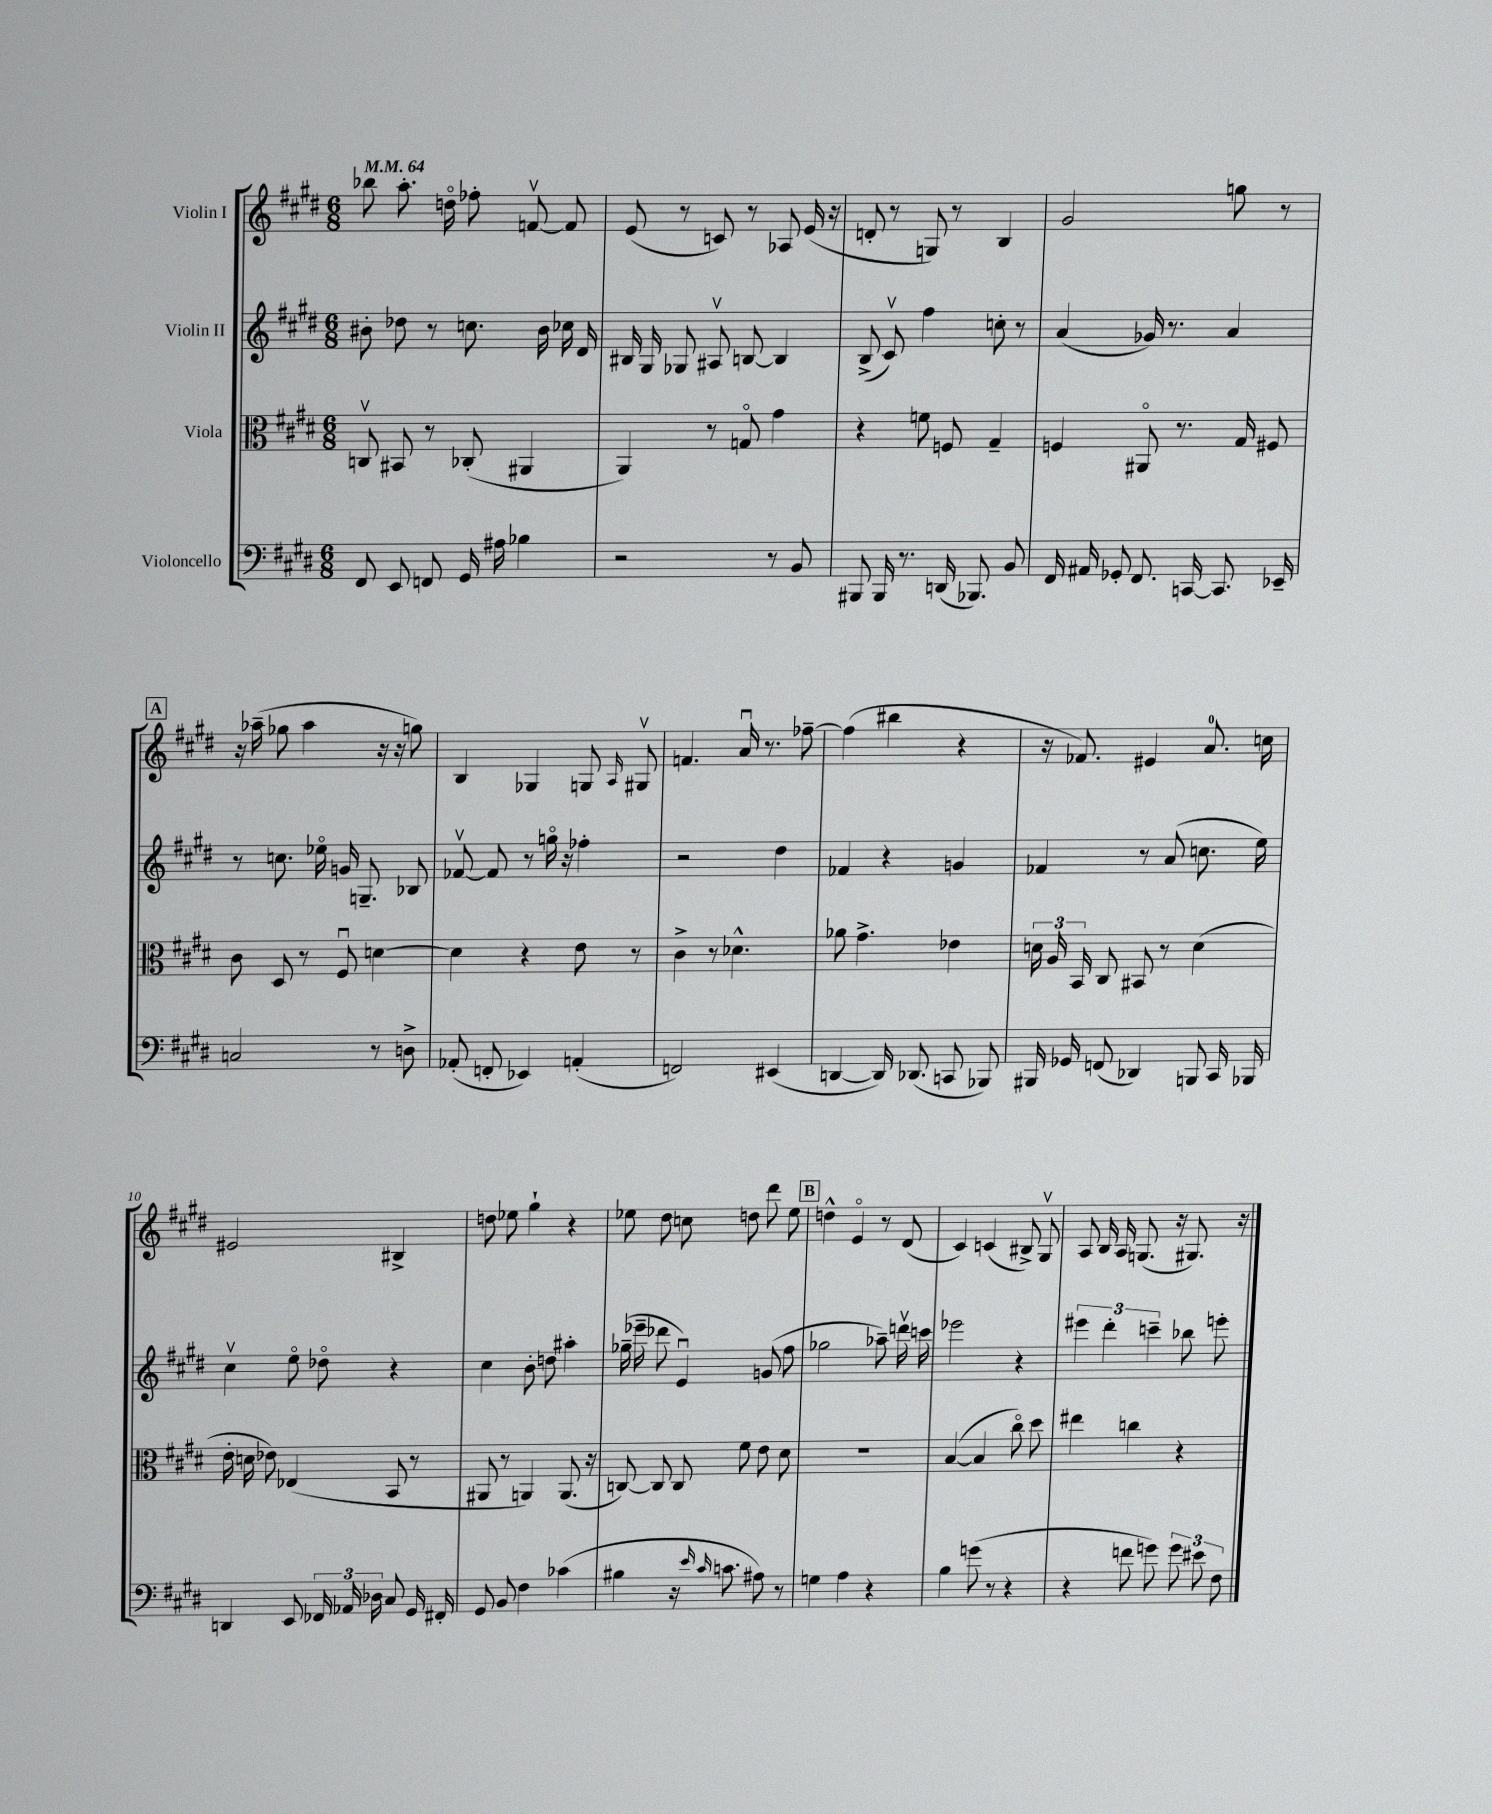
<<
\new StaffGroup <<
\new Staff = "s0" \with { instrumentName = "Violin I" } {
    \clef treble \key e \major \numericTimeSignature \time 6/8 \tempo 4 = 64
    \autoBeamOff bes''8 a''8.-. d''16\flageolet fes''8-. f'8~\upbow f'8 |
    e'8( r8 c'8) r8 aes8 e'16( r16 |
    d'8-. r8 g8) r8 b4 |
    gis'2 g''8 r8 |
    \mark \markup { \box "A" } r16 aes''16--( ges''8 aes''4 r16 r16 g''8) |
    b4 ges4 g8 \grace { a16 } gis8\upbow |
    f'4. a'16\downbow r8. fes''8~-- |
    fes''4( bis''4 r4 |
    r16 fes'8.) eis'4 a'8.-0 c''16 |
    eis'2 bis4-> |
    d''8 ees''8 gis''4-! r4 |
    ees''8 dis''8 c''8 d''8 dis'''8 ees''8 |
    \mark \markup { \box "B" } d''4-^ e'4\flageolet r8 dis'8( |
    cis'4) c'4( bis8->) gis8\upbow |
    a8 b16 a16 g8.( r16 gis8.) r16 \bar "|." |
}
\new Staff = "s1" \with { instrumentName = "Violin II" } {
    \clef treble \key e \major \numericTimeSignature \time 6/8
    \autoBeamOff bis'8-. des''8 r8 c''8. bis'16 ces''16 dis'16 |
    bis16 gis16 ges8 ais8\upbow b8~ b4 |
    b8->( cis'8\upbow) fis''4 c''8-. r8 |
    a'4( ges'16) r8. a'4 |
    \mark \markup { \box "A" } r8 c''8. ees''16\flageolet g'16 g8.-- bes8 |
    fes'8~\upbow fes'8 r8 g''16\flageolet r16 fes''4-. |
    r2 dis''4 |
    fes'4 r4 g'4 |
    fes'4 r8 a'8( c''8. e''16) |
    cis''4\upbow e''8\flageolet des''8\flageolet r4 |
    cis''4 b'8-. d''8 ais''4-. |
    ges''16--( ees'''16-- des'''8 e'4\downbow) g'8( fis''8 |
    \mark \markup { \box "B" } ges''2 aes''8--) d'''16\upbow c'''16 |
    ees'''2 r4 |
    \tuplet 3/2 { eis'''4 dis'''4-. c'''4-- } bes''8 e'''8-. \bar "|." |
}
\new Staff = "s2" \with { instrumentName = "Viola" } {
    \clef alto \key e \major \numericTimeSignature \time 6/8
    \autoBeamOff c8\upbow bis,8 r8 ces8-.( ais,4 |
    a,4) r8 g8\flageolet gis'4 |
    r4 f'8 f8 gis4-- |
    f4 ais,8\flageolet r8. gis16 fis8 |
    \mark \markup { \box "A" } cis'8 dis8 r8 fis8\downbow d'4~ |
    d'4 r4 e'8 r8 |
    cis'4-> r8 des'4.-^ |
    aes'8 gis'4.-> ees'4 |
    \tuplet 3/2 { d'16 a16 b,16 } cis8 bis,8 r8 d'4( |
    e'16-. d'16 ees'8) ees4( b,8 r8 |
    ais,8 r8 a,4) a,8.( r16 |
    c8~) c8 c8 fis'8 e'8 dis'8 |
    \mark \markup { \box "B" } R2. |
    b4~( b4 cis''8\flageolet) dis''8 |
    eis''4 c''4 r4 \bar "|." |
}
\new Staff = "s3" \with { instrumentName = "Violoncello" } {
    \clef bass \key e \major \numericTimeSignature \time 6/8
    \autoBeamOff fis,8 e,8 f,8 gis,16 ais16 bes4 |
    r2 r8 b,8 |
    bis,,8 bis,,16 r8. d,16( bes,,8.) b,8 |
    fis,16 ais,16 ges,8-. fis,8. c,16~ c,8. ees,16-- |
    \mark \markup { \box "A" } c2 r8 d8-> |
    aes,8-.( f,8-. ees,4) a,4-.( |
    f,2) eis,4( |
    d,4~ d,16) des,8.( c,8 bes,,8) |
    bis,,16 ges,16 f,8( des,4) b,,8 cis,16 bes,,16 |
    d,4 e,8 \tuplet 3/2 { fes,16 aes,16 des16 } cis8 gis,16 fis,16-. |
    gis,8 b,8 fis4 ces'4( |
    bis4 r16 \grace { e'16 cis'16 } c'8. ais8) r8 |
    \mark \markup { \box "B" } g4 a4 r4 |
    b4 g'8( r8 r4 |
    r4 f'8 g'8) \tuplet 3/2 { g'8 eis'8 fis8 } \bar "|." |
}
>>
>>
